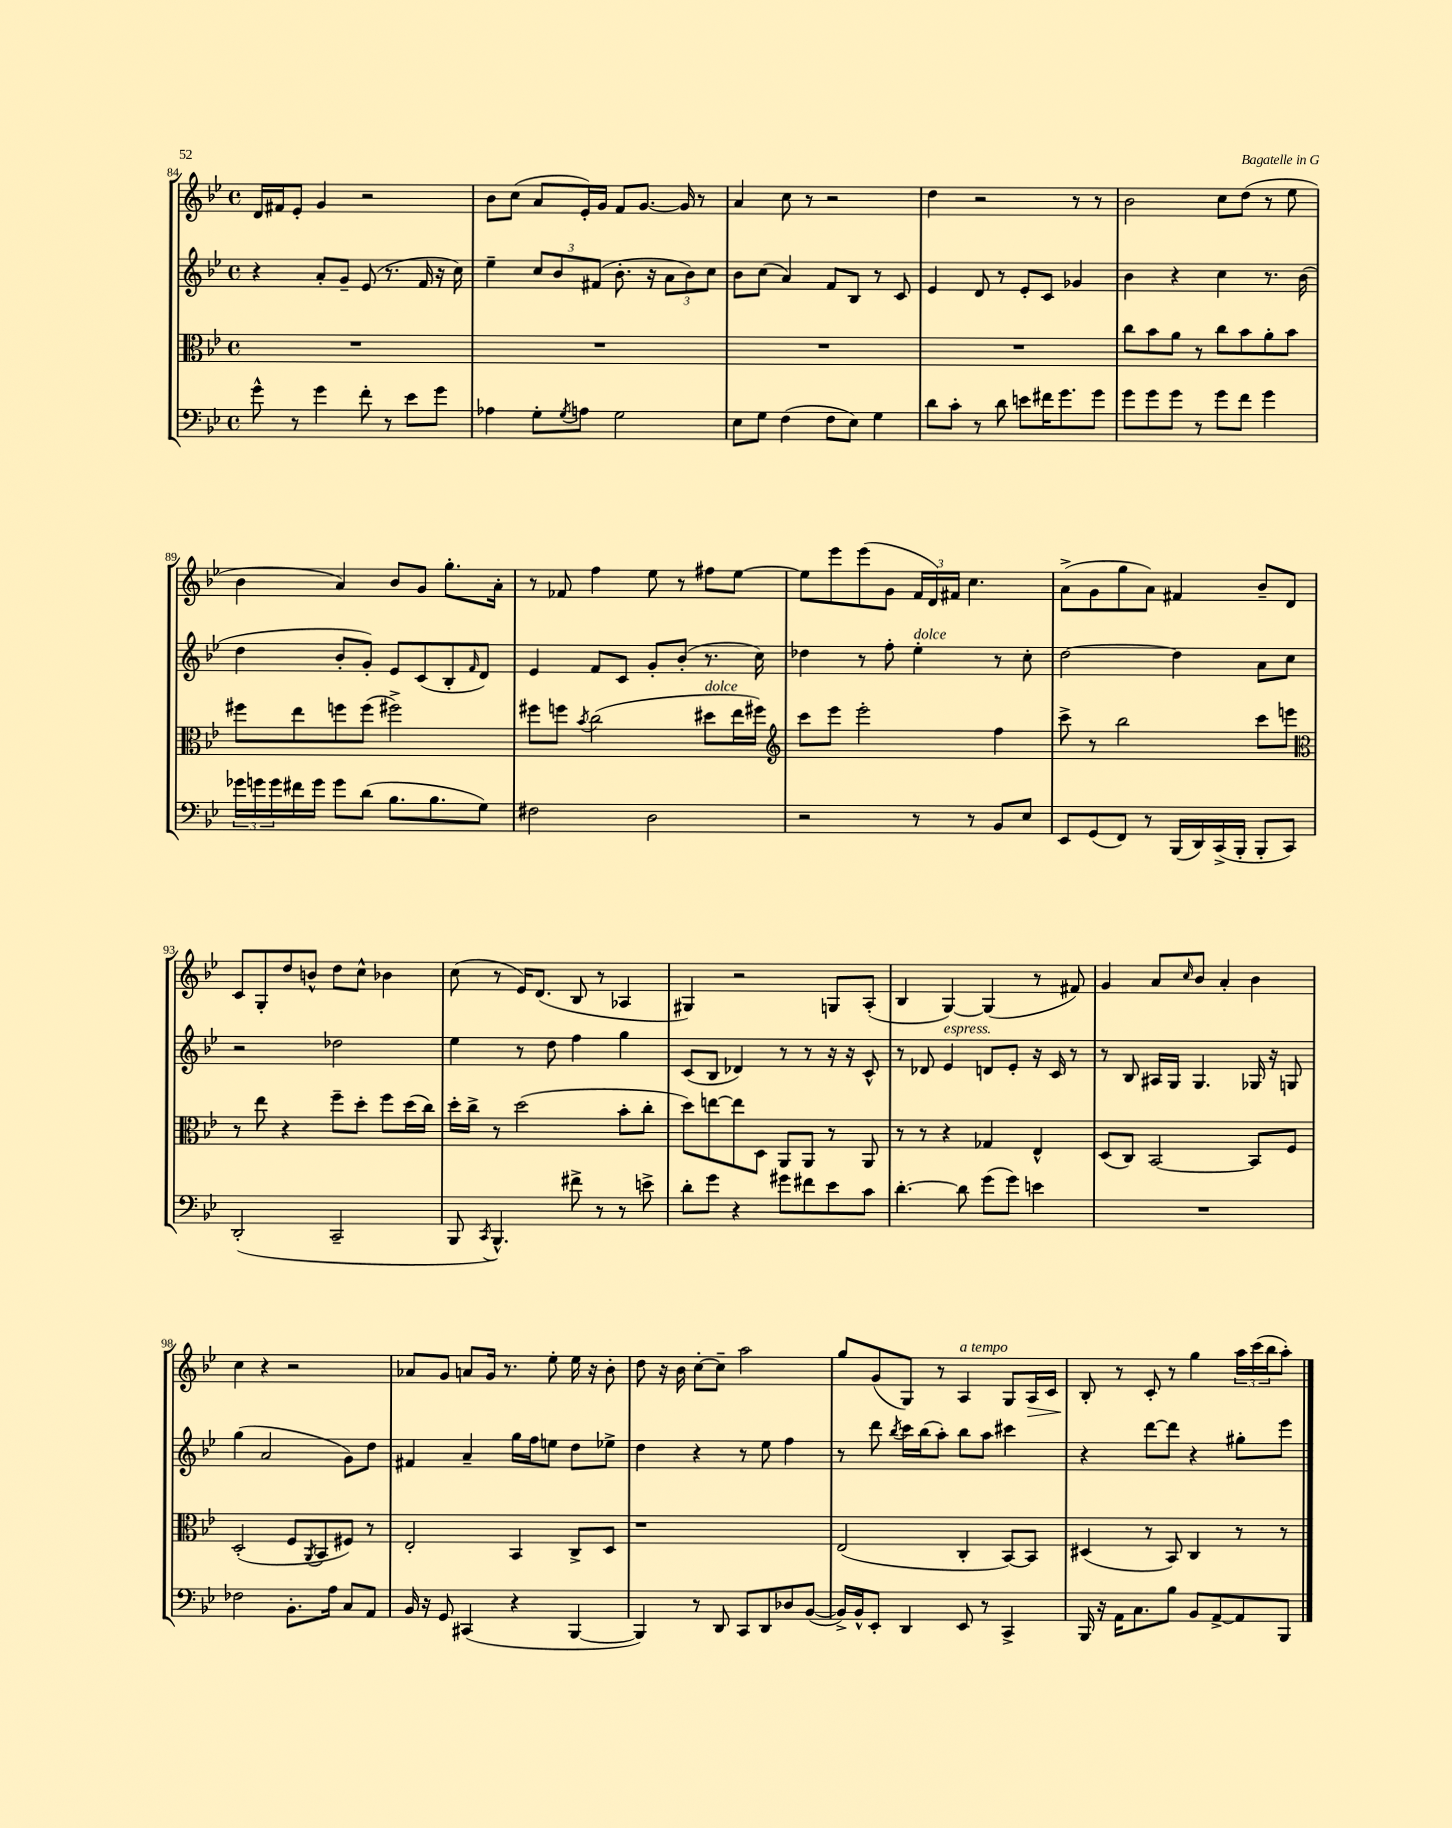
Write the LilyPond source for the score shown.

<<
\new StaffGroup <<
\new Staff = "s0" {
    \clef treble \key bes \major \defaultTimeSignature \time 4/4
    d'16 fis'16 ees'8-. g'4 r2 |
    bes'8 c''8( a'8 ees'16-.) g'16 f'8 g'8.~ g'16 r8 |
    a'4 c''8 r8 r2 |
    d''4 r2 r8 r8 |
    bes'2 c''8 d''8( r8 ees''8 |
    bes'4 a'4) bes'8 g'8 g''8.-. a'16-. |
    r8 fes'8 f''4 ees''8 r8 fis''8 ees''8~ |
    ees''8 ees'''8 ees'''8( g'8 \tuplet 3/2 { f'16 d'16) fis'16 } c''4. |
    a'8->( g'8 g''8 a'8) fis'4 bes'8-- d'8 |
    c'8 g8-. d''8 b'8-^ d''8 c''8-^ bes'4 |
    c''8( r8 ees'16) d'8.( bes8 r8 aes4 |
    gis4) r2 g8 a8-.( |
    bes4 g4~) g4( r8 fis'8) |
    g'4 a'8 \grace { c''16 } bes'8 a'4-. bes'4 |
    c''4 r4 r2 |
    aes'8 g'8 a'8 g'16 r8. ees''8-. ees''16 r16 bes'8-. |
    d''8 r16 bes'16 c''8~-. c''8-- a''2 |
    g''8 g'8( g8) r8 a4^\markup { \italic "a tempo" } g8 a16\> c'16 |
    bes8-.\! r8 c'8-. r8 g''4 \tuplet 3/2 { a''16 c'''16( bes''16 } a''8-.) \bar "|." |
}
\new Staff = "s1" {
    \clef treble \key bes \major \defaultTimeSignature \time 4/4
    r4 a'8-. g'8-- ees'8( r8. f'16 r16 c''16) |
    ees''4-- \tuplet 3/2 { c''8 bes'8 fis'8( } bes'8.-. r16 \tuplet 3/2 { a'8 bes'8) c''8 } |
    bes'8 c''8( a'4) f'8 bes8 r8 c'8 |
    ees'4 d'8 r8 ees'8-. c'8 ges'4 |
    bes'4 r4 c''4 r8. bes'16( |
    d''4 bes'8-. g'8-.) ees'8 c'8( bes8-. \grace { f'16 } d'8) |
    ees'4 f'8 c'8 g'8-. bes'8-.( r8. c''16) |
    des''4 r8 f''8-. ees''4-.^\markup { \italic "dolce" } r8 c''8-. |
    d''2~ d''4 a'8 c''8 |
    r2 des''2 |
    ees''4 r8 d''8 f''4 g''4 |
    c'8( bes8 des'4) r8 r8 r16 r16 c'8-^ |
    r8 des'8 ees'4^\markup { \italic "espress." } d'8 ees'8-. r16 c'16 r8 |
    r8 bes8 ais16 g16 g4. ges16 r16 g8 |
    g''4( a'2 g'8) d''8 |
    fis'4 a'4-- g''16 f''16 e''8 d''8 ees''8-> |
    d''4 r4 r8 ees''8 f''4 |
    r8 d'''8 \acciaccatura { bes''8 } c'''16 bes''16( a''8-.) bes''8 a''8 cis'''4 |
    r4 d'''8~ d'''8 r4 gis''8-. ees'''8 \bar "|." |
}
\new Staff = "s2" {
    \clef alto \key bes \major \defaultTimeSignature \time 4/4
    R1 |
    R1 |
    R1 |
    R1 |
    c''8 bes'8 a'8 r8 c''8 bes'8 a'8-. bes'8 |
    fis''8 ees''8 f''8 f''8( fis''2->) |
    fis''8 f''8 \acciaccatura { bes'8 } c''2( dis''8^\markup { \italic "dolce" } ees''16 fis''16) |
    \clef treble c'''8 ees'''8 ees'''2-. f''4 |
    c'''8-> r8 bes''2 c'''8 e'''8 |
    \clef alto r8 ees''8 r4 f''8-- d''8-. f''8 d''16( c''16) |
    d''16-. c''16-> r8 d''2( bes'8-. c''8-. |
    d''8) e''8~ e''8 d8 a,8 a,8 r8 a,8 |
    r8 r8 r4 ges4 ees4-^ |
    d8( c8) bes,2~ bes,8 f8 |
    d2-.( f8 \acciaccatura { a,8 } bes,8 fis8) r8 |
    ees2-. bes,4 c8-> d8 |
    r1 |
    ees2( c4-. bes,8~) bes,8 |
    dis4( r8 bes,8) c4 r8 r8 \bar "|." |
}
\new Staff = "s3" {
    \clef bass \key bes \major \defaultTimeSignature \time 4/4
    g'8-^ r8 g'4 f'8-. r8 ees'8 g'8 |
    aes4 g8-. \acciaccatura { g8 } a8 g2 |
    ees8 g8 f4( f8 ees8) g4 |
    d'8 c'8-. r8 d'8 e'8 fis'16 g'8. g'8 |
    g'8 g'8 g'8 r8 g'8 f'8 g'4 |
    \tuplet 3/2 { ges'16 g'16 g'16 } fis'16 g'16 g'8 d'8( bes8. bes8. g8) |
    fis2 d2 |
    r2 r8 r8 bes,8 ees8 |
    ees,8 g,8( f,8) r8 bes,,16( d,16) c,16->( bes,,16-. bes,,8-. c,8) |
    d,2-.( c,2-- |
    bes,,8 \acciaccatura { c,8 } bes,,4.-^) fis'8-> r8 r8 e'8-> |
    d'8-. g'8 r4 gis'8 fis'8 ees'8 c'8 |
    d'4.~-. d'8 g'8( g'8) e'4 |
    R1 |
    fes2 bes,8.-. a16 c8 a,8 |
    bes,16 r16 g,8 cis,4( r4 bes,,4~ |
    bes,,4) r8 d,8 c,8 d,8 des8 bes,8~( |
    bes,16->) bes,16-^ ees,8-. d,4 ees,8 r8 c,4-> |
    bes,,16 r16 a,16 c8. bes8 bes,8 a,8~-> a,8 bes,,8 \bar "|." |
}
>>
>>
\layout { \context { \Score currentBarNumber = #84 } }
